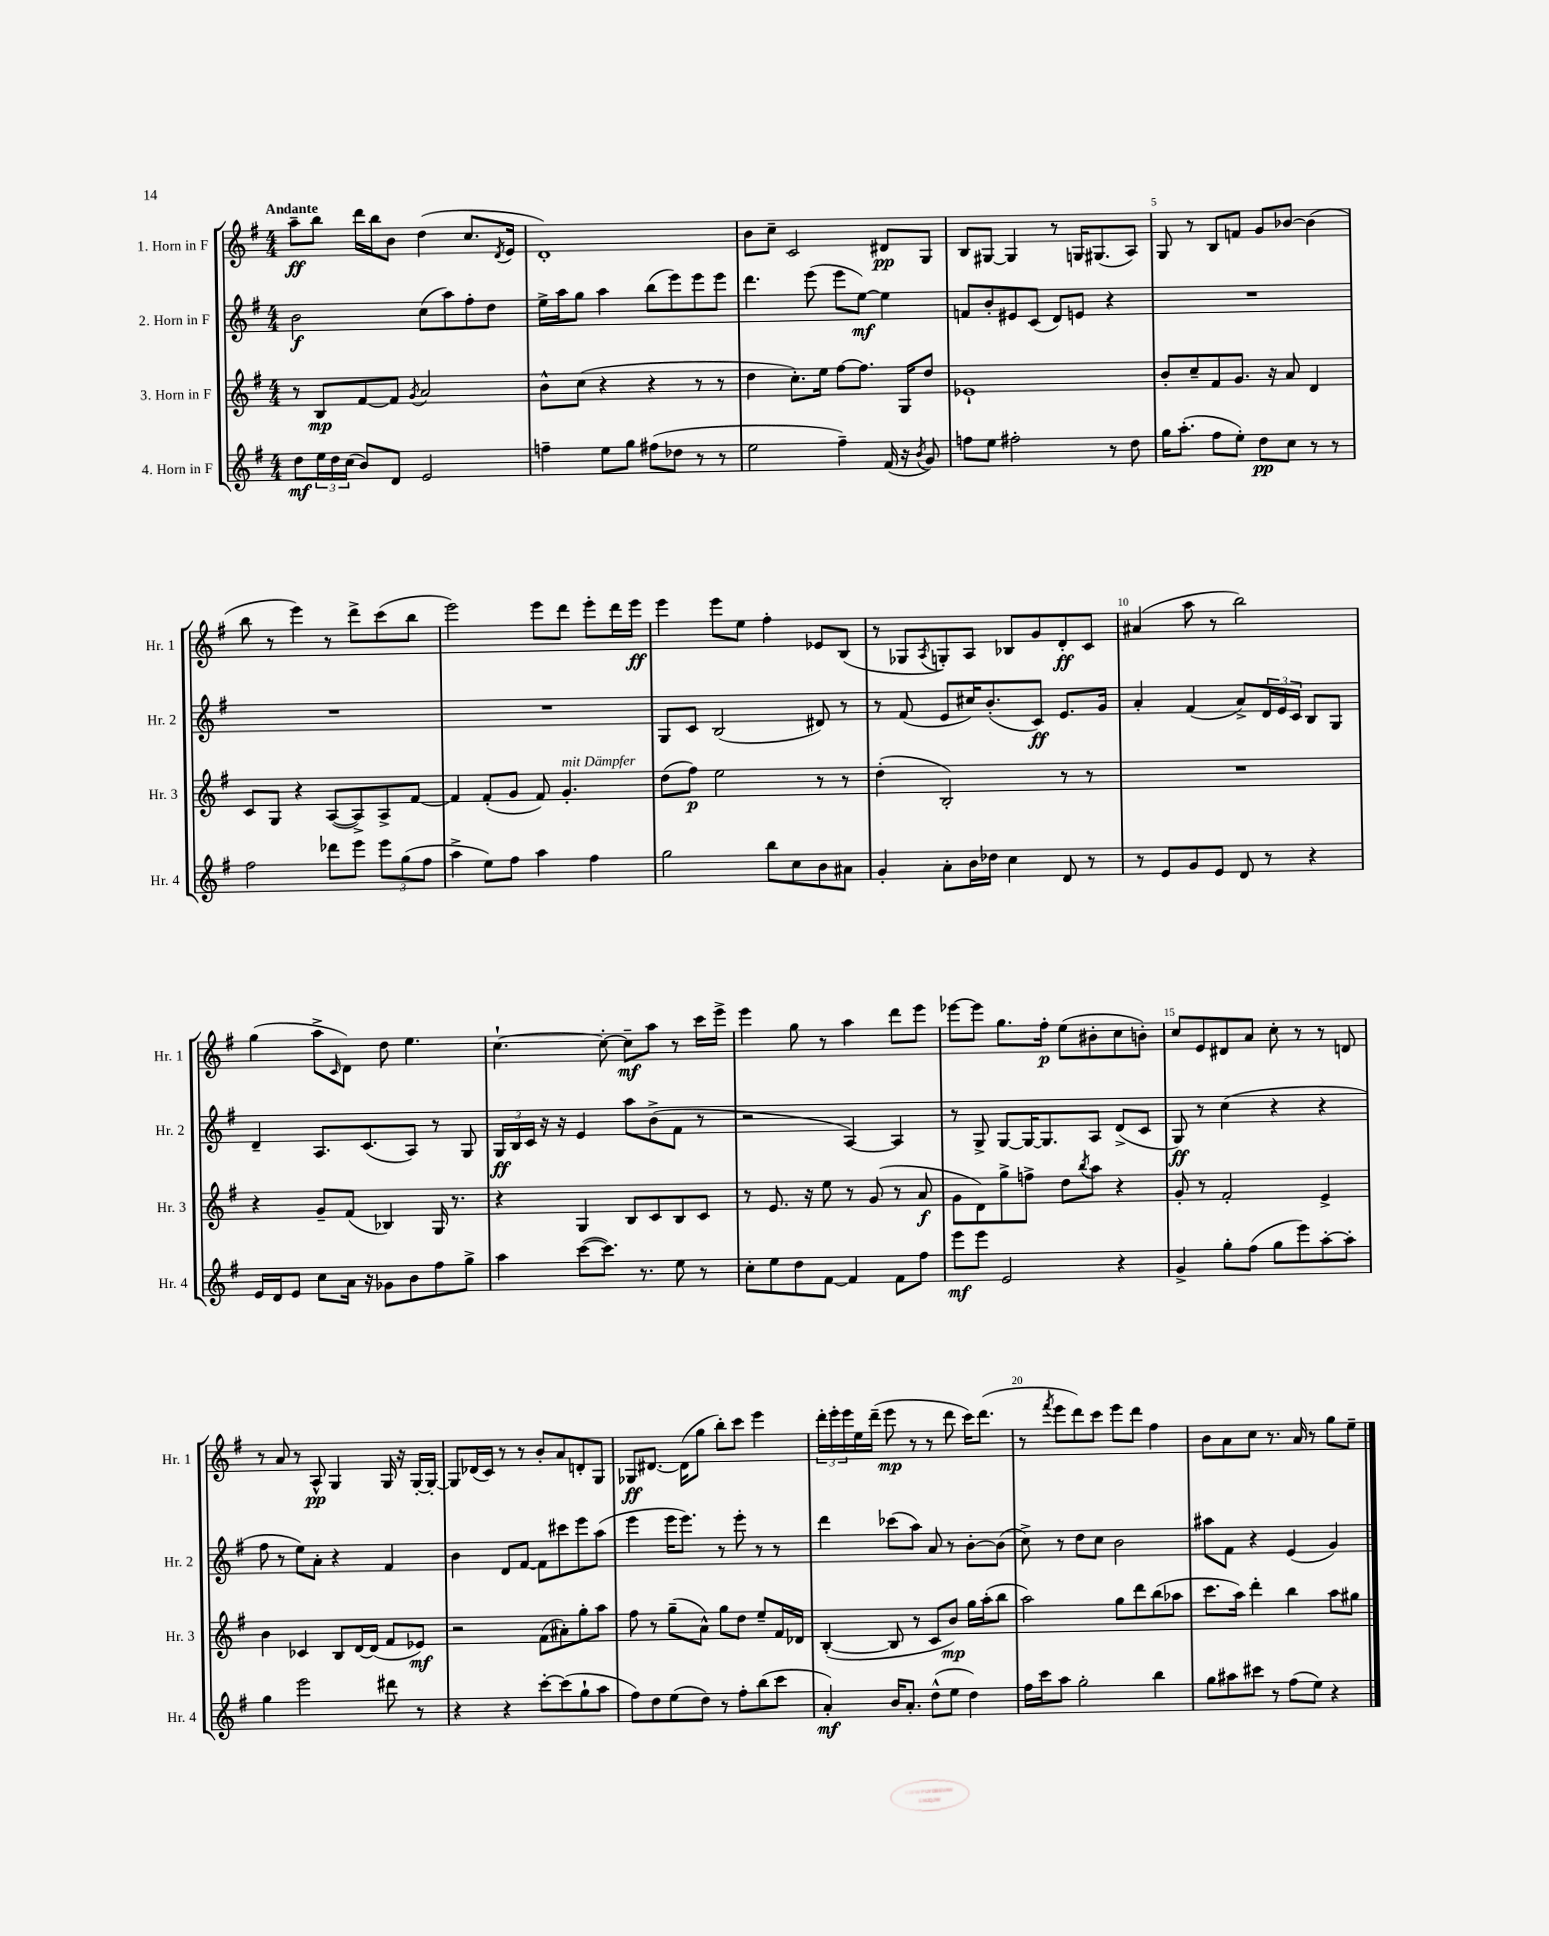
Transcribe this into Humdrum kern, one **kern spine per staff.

**kern	**kern	**kern	**kern
*staff4	*staff3	*staff2	*staff1
*clefG2	*clefG2	*clefG2	*clefG2
*k[f#]	*k[f#]	*k[f#]	*k[f#]
*M4/4	*M4/4	*M4/4	*M4/4
8dd	8r	2b	8aa~
24ee	8B	.	8bb
24dd	.	.	.
(24cc	.	.	.
8b)	[8f#	.	16ddd
.	.	.	16bb
8d	8f#]	.	8b
.	8qg	.	.
2e	2a	(8cc	(4dd
.	.	8aa)	.
.	.	8ff#'	8.cc
.	.	8dd	.
.	.	.	8qd
.	.	.	16e
=	=	=	=
4ff~	8b^^	16ee^	1d')
.	.	16aa	.
.	(8cc	8gg	.
8ee	4r	4aa	.
8gg	.	.	.
(8ff#	4r	(8bb	.
8dd-	.	8eee)	.
8r	8r	8eee	.
8r	8r	8eee	.
=	=	=	=
2ee	4dd	4.ddd	8b
.	.	.	8cc~
.	8.cc')	.	2c
.	.	(8eee	.
.	16ee	.	.
4ff#~)	[8ff#	8eee	.
.	8.ff#]	[8ee)	.
(16f#	.	4ee]	8d#
16r	16G	.	.
8qb	.	.	.
8g)	8dd	.	8G
=	=	=	=
8ff	1e-`	8f	8B
8ee	.	8b'	[8G#
2ff#'	.	8e#	4G#]
.	.	(8c	.
.	.	8d)	8r
.	.	8e	16G
.	.	.	(8.G#
8r	.	4r	.
8dd	.	.	8A)
=	=	=	=
16gg	8b'	1r	8G
(8.aa'	.	.	.
.	8cc~	.	8r
8ff#	8f#	.	8B
8ee')	8.g	.	8f
8dd	.	.	8g
.	16r	.	.
8cc	8a	.	[8b-
8r	4d	.	(4b-]
8r	.	.	.
=	=	=	=
2ff#	8c	1r	8bb
.	8G	.	8r
.	4r	.	4eee)
8ddd-	([8A	.	8r
8eee	8A^])	.	8ddd^
12eee	8A^	.	(8ccc
(12gg	.	.	.
.	[8f#	.	8bb
12ff#	.	.	.
=	=	=	=
4aa^	4f#]	1r	2eee)
8ee)	(8f#'	.	.
8ff#	8g	.	.
4aa	8f#)	.	8eee
.	4.g'	.	8ddd
4ff#	.	.	8eee'
.	.	.	16ddd
.	.	.	16eee
=	=	=	=
2gg	(8dd	8G	4eee
.	8ff#)	8c	.
.	2ee	(2B	8eee
.	.	.	8ee
8bb	.	.	4ff#'
8cc	.	.	.
8b	8r	8d#)	8e-
8a#	8r	8r	(8B
=	=	=	=
4g'	(4dd'	8r	8r
.	.	(8f#	8G-
.	.	.	8qA
8a'	2B')	8e	8G')
16b	.	16cc#)	8A
16dd-	.	(8.b'	.
4cc	.	.	8B-
.	.	8c)	8g
8d	8r	8.e	8d'
8r	8r	.	8c
.	.	16g	.
=	=	=	=
8r	1r	4a'	(4a#
8e	.	.	.
8g	.	(4f#	8aa
8e	.	.	8r
8d	.	8a^)	2bb)
8r	.	24d	.
.	.	24e	.
.	.	24c	.
4r	.	8B	.
.	.	8G	.
=	=	=	=
16e	4r	4d~	(4gg
16d	.	.	.
8e	.	.	.
8cc	8g~	8.A	8aa^
.	.	.	16qqc
16a	(8f#	.	8d)
16r	.	(8.c	.
8g-	4B-)	.	8dd
8b	.	8A)	4.ee
8ff#	16G	8r	.
.	8.r	.	.
8gg^	.	8G	.
=	=	=	=
4aa	4r	24G	[4.cc`
.	.	24B	.
.	.	24c	.
.	.	16r	.
.	.	16r	.
([8ccc	4G	4e	.
8.ccc])	.	.	8cc'_
.	8B	8aa	8cc~]
8.r	.	.	.
.	8c	(8b^	8aa
8ee	8B	8f#	8r
8r	8c	8r	16ccc
.	.	.	16eee^
=	=	=	=
8cc'	8r	2r	4eee
8ee	8.e	.	.
8dd	.	.	8gg
.	16r	.	.
[8f#	8ee	.	8r
4f#]	8r	[4A)	4aa
.	(8g	.	.
8f#	8r	4A]	8ddd
8ff#	8a	.	8eee
=	=	=	=
8eee	8g	8r	[8eee-
8eee	8d)	8G^	8eee-]
2e	8gg^	[8G	8.gg
.	8ff^	16G_	.
.	.	8.G]	16ff#'
.	8dd	.	(8ee
.	8qbb	.	.
.	8aa	8A	8b#'
4r	4r	(8d^	8cc
.	.	8c	8b')
=	=	=	=
4g^	8g'	8G)	8cc
.	8r	8r	8e
8gg'	2f#'	(4cc	8d#
(8ff#	.	.	8a
8gg	.	4r	8cc'
8eee)	.	.	8r
[8aa'	4e^	4r	8r
8aa']	.	.	8d
=	=	=	=
4gg	4b	8ff#	8r
.	.	8r	8a
2eee	4c-	8ee)	8r
.	.	8a'	8A^^
.	8B	4r	4G
.	[16d	.	.
.	(16d]	.	.
8ddd#	8f#	4f#	16G
.	.	.	16r
8r	8e-)	.	[16G'
.	.	.	16G'_
=	=	=	=
4r	2r	4b	8G]
.	.	.	(16d-
.	.	.	16c)
4r	.	8d	8r
.	.	[8f#	8r
[8ccc'	(8f#	8f#]	8b'
(8ccc]	8a#')	8ccc#	8a
8gg`	8gg'	8eee	8d'
8aa	8aa	(8aa	8G
=	=	=	=
8ff#)	8ff#	4eee	8G-
8dd	8r	.	[8.d#
(8ee	(8gg~	16eee	.
.	.	8.eee)	(16d#]
8dd)	8a^^)	.	8gg
8r	8gg	8r	8bb')
8ff#'	8dd	8eee'	8ccc
(8bb	8ee~	8r	4eee
8ccc	16f#	8r	.
.	16d-	.	.
=	=	=	=
4a')	([4B'	4ddd	24ddd'
.	.	.	24eee'
.	.	.	24eee
.	.	.	16ee
.	.	.	(16ddd~
16b	8B]	(8ccc-	8eee
8.a'	.	.	.
.	8r	8aa)	8r
(8dd^^	8c	8a	8r
8ee	8b)	8r	8ddd
4dd)	16gg	[8b'	16ccc)
.	(16aa'	.	(8.ddd
.	8bb	(8b]	.
=	=	=	=
16ff#	2aa)	8cc^)	8r
16ccc	.	.	.
.	.	.	8qfff#
8aa	.	8r	8eee
2gg'	.	8dd	8ddd)
.	.	8cc	8ccc
.	8gg	2b	8eee
.	8ddd	.	8ddd
4bb	(8bb	.	4ff#
.	8aa-	.	.
=	=	=	=
8gg	8.ccc	8aa#	8b
8aa#	.	8f#	8a
.	16aa)	.	.
8ccc#	4ddd'	4r	8cc
8r	.	.	8.r
(8ff#	4bb	(4e	.
.	.	.	16a
8ee)	.	.	8r
4r	8aa	4g)	8gg
.	8gg#	.	8ee~
==	==	==	==
*-	*-	*-	*-
